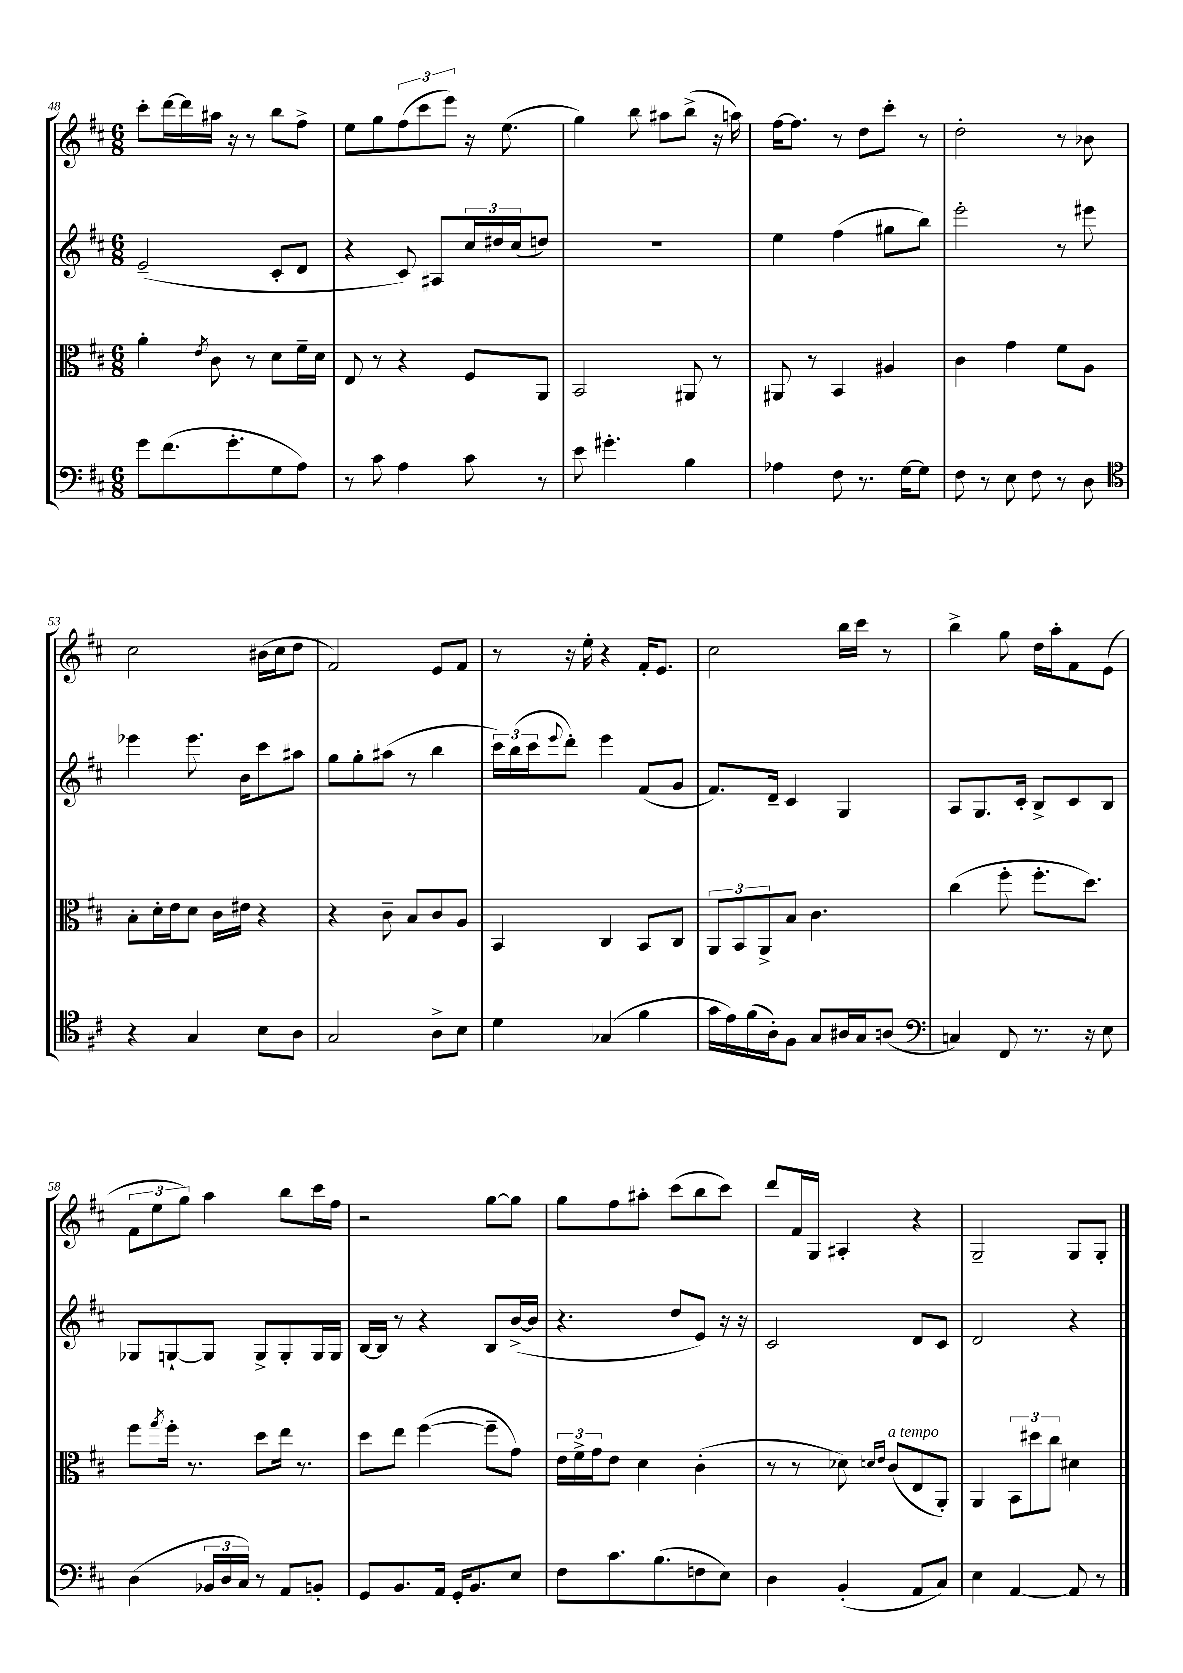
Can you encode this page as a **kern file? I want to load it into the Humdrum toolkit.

**kern	**kern	**kern	**kern
*part4	*part3	*part2	*part1
*staff4	*staff3	*staff2	*staff1
*clefF4	*clefC3	*clefG2	*clefG2
*k[f#c#]	*k[f#c#]	*k[f#c#]	*k[f#c#]
*M6/8	*M6/8	*M6/8	*M6/8
=48	=48	=48	=48
8g\L	4a'\	(2e~/	8ccc#'\L
(8.f#\	.	.	[16ddd\L
.	.	.	16ddd\]
.	8qe/	.	.
.	8c#\	.	16aa#X\JJ
8.g'\	.	.	16r
.	8r	.	8r
8G\	8d\L	8c#'/L	8bb\L
8A\J)	16f#~\L	8d/J	8ff#^\J
.	16d\JJ	.	.
=49	=49	=49	=49
8r	8E/	4r	8ee\L
8c#\	8r	.	8gg\
4A\	4r	8c#/)	(12ff#\
.	.	.	12ccc#\
.	.	8A#X/L	.
.	.	.	12eee\J)
8c#\	8F#/L	24cc#/L	16r
.	.	24dd#X/	.
.	.	.	(8.ee\
.	.	(24cc#/J	.
8r	8AA/J	8ddn/J)	.
=50	=50	=50	=50
8e\	2BB/	2.r	4gg\)
4.g#X'\	.	.	.
.	.	.	8bb\
.	.	.	8aa#X\L
4B\	8AA#X/	.	(8bb^\J
.	8r	.	16r
.	.	.	16aan\)
=51	=51	=51	=51
4A-X\	8AA#X/	4ee\	[16ff#\KL
.	.	.	8.ff#\J]
.	8r	.	.
8F#\	4BB/	(4ff#\	8r
8.r	.	.	8dd\L
.	4A#X/	8gg#X\L	8ccc#'\J
[16G\KL	.	.	.
8G\J]	.	8bb\J)	8r
=52	=52	=52	=52
8F#\	4c#\	2eee'\	2dd'\
8r	.	.	.
8E\	4g\	.	.
8F#\	.	.	.
8r	8f#\L	8r	8r
8D\	8A\J	8eee#X\	8b-X\
!!LO:LB:g=z
=53	=53	=53	=53
*clefC4	*	*	*
4r	8B'\L	4eee-X\	2cc#\
.	16d'\L	.	.
.	16e\J	.	.
4G/	8d\J	8.eee-\	.
.	16c#\LL	.	.
.	16e#X\JJ	16b\KL	.
8B\L	4r	8ccc#\	(16b#X\LL
.	.	.	16cc#\J
8A\J	.	8aa#X\J	8dd\J
=54	=54	=54	=54
2G/	4r	8gg\L	2f#/)
.	.	8gg'\	.
.	8c#~\	(8aa#X\J	.
.	8B/L	8r	.
8A^\L	8c#/	4bb\	8e/L
8B\J	8A/J	.	8f#/J
=55	=55	=55	=55
4d\	4BB/	24ccc#\LL)	8r
.	.	(24bb\	.
.	.	24ccc#\J	.
.	.	8qqeee/	.
.	.	8ddd'\J)	16r
.	.	.	16ee'\
(4G-X/	4C#/	4eee\	4r
4f#\	8BB/L	(8f#/L	16f#'/KL
.	.	.	8.e/J
.	8C#/J	8g/J	.
=56	=56	=56	=56
16g\LL	12AA/L	8.f#/L)	2cc#\
16e\)	.	.	.
.	12BB/	.	.
(16f#\	.	.	.
.	12AA^/	.	.
16A'\J)	.	16d~/Jk	.
8F#\J	8B/J	4c#/	.
8G/L	4.c#\	.	.
16A#X/L	.	4G/	16bb\LL
16G/J	.	.	16ccc#\JJ
(8An/J	.	.	8r
=57	=57	=57	=57
*clefF4	*	*	*
4Cn/)	(4cc#\	8A/L	4bb^\
.	.	8.G/	.
8FF#/	8ff#'\	.	8gg\
.	.	16c#'/Jk	.
8.r	8.ff#'\L	8B^/L	16dd\LL
.	.	.	16aa'\J
.	.	8c#/	8f#\
16r	8.dd\J)	.	.
8E\	.	8B/J	(8e\J
!!LO:LB:g=z
=58	=58	=58	=58
(4D\	8ff#\L	8G-X/L	12f#\L
.	.	.	12ee\
.	8qgg/	.	.
.	16ff#'\Jk	[8Gn`/	.
.	.	.	12gg\J)
.	8.r	.	.
24BB-X/LL	.	8G/J]	4aa\
24D/	.	.	.
24C#/JJ)	.	.	.
8r	8dd\L	8G^/L	.
8AA/L	16ee\Jk	8G'/	8bb\L
.	8.r	.	.
8BBn'/J	.	16G/L	16ccc#\L
.	.	16G/JJ	16ff#\JJ
=59	=59	=59	=59
8GG/L	8dd\L	[16B/LL	2r
.	.	16B/JJ]	.
8.BB/	8ee\J	8r	.
.	([4ff#\	4r	.
16AA/Jk	.	.	.
16GG'/KL	.	.	.
8.BB/	.	.	.
.	8ff#~\L]	8B/L	[8gg\L
8E/J	8g\J)	([16b^/L	8gg\J]
.	.	16b/JJ]	.
=60	=60	=60	=60
8F#\L	24e\LL	4.r	8gg\L
.	24f#^\	.	.
.	24g\J	.	.
8.c#\	8e\J	.	8ff#\
.	4d\	.	8aa#X'\J
(8.B\	.	.	.
.	.	8dd/L	(8ccc#\L
8Fn\	(4c#'\	8e/J)	8bb\
8E\J)	.	16r	8ccc#\J)
.	.	16r	.
=61	=61	=61	=61
4D\	8r	2c#/	8ddd/L
.	8r	.	16f#/L
.	.	.	16G/JJ
(4BB'/	8d-X\)	.	4A#X'/
.	16qqdn/LL	.	.
.	16qqe/JJ	.	.
!	!LO:TX:a:i:t=a tempo	!	!
.	(8c#/L	.	.
8AA/L	8E/	8d/L	4r
8C#/J)	8AA'/J)	8c#/J	.
=62	=62	=62	=62
4E\	4AA/	2d/	2G~/
[4AA/	12BB\L	.	.
.	12dd#X\	.	.
.	12cc#\J	.	.
8AA/]	4d#X\	4r	8G/L
8r	.	.	8G'/J
==	==	==	==
*-	*-	*-	*-
